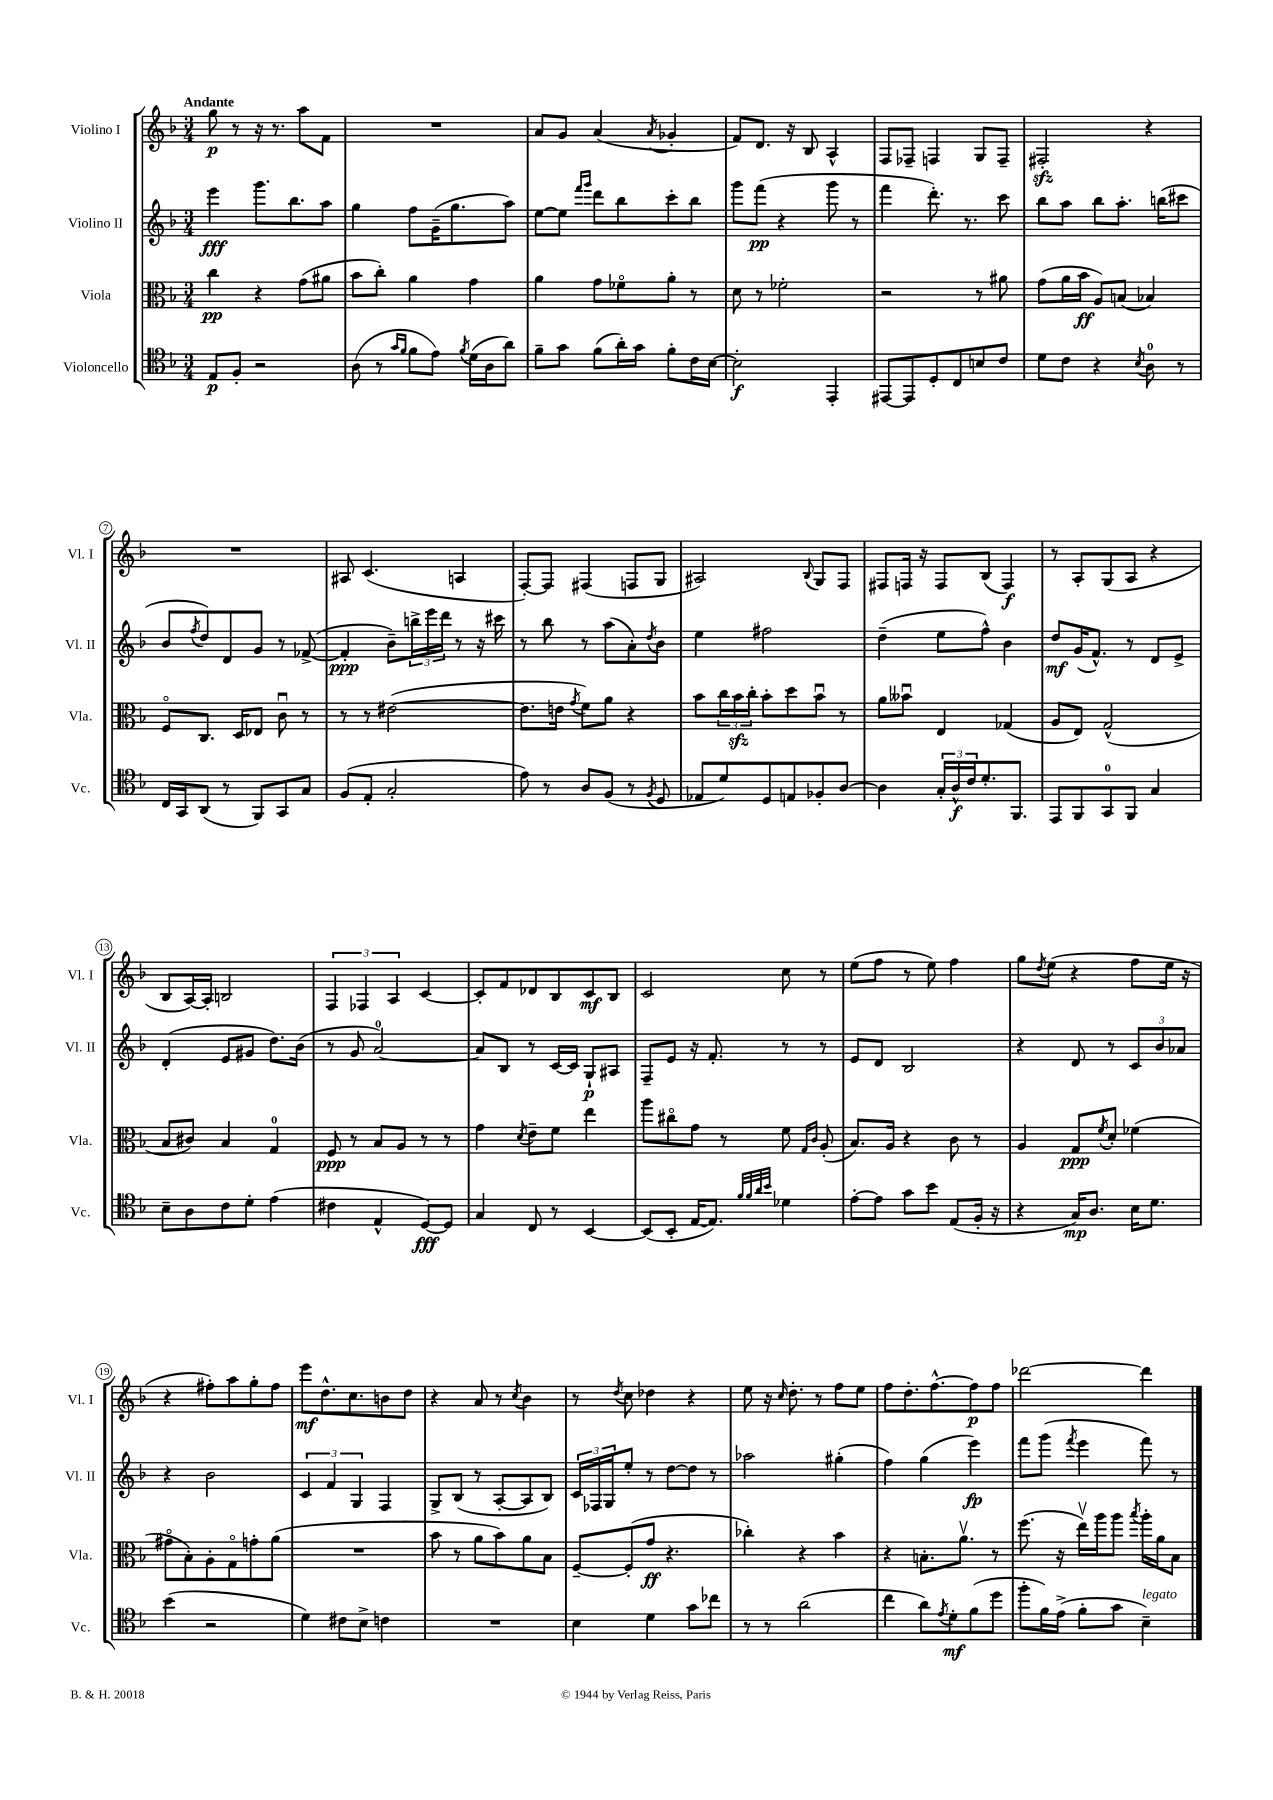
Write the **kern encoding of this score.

**kern	**kern	**kern	**kern
*staff4	*staff3	*staff2	*staff1
*clefC4	*clefC3	*clefG2	*clefG2
*k[b-]	*k[b-]	*k[b-]	*k[b-]
*M3/4	*M3/4	*M3/4	*M3/4
8E	4cc	4eee	8gg
8F'	.	.	8r
2r	4r	8.ggg	16r
.	.	.	8.r
.	.	8.bb-	.
.	(8g	.	8aa
.	8a#	8aa	8f
=	=	=	=
(8A	8b-	4gg	2.r
8r	8cc')	.	.
16qqg	.	.	.
16qqf	.	.	.
8f	4a	8ff	.
8e)	.	(16g~	.
.	.	8.gg	.
8qf	.	.	.
(16d	4g	.	.
16A	.	.	.
8a)	.	8aa)	.
=	=	=	=
8f~	4a	[8ee	8a
8g	.	8ee]	8g
.	.	16qqfff	.
.	.	16qqggg	.
(8f	8g	8ddd	(4a
16a')	8f-o	8bb-	.
16g	.	.	.
.	.	.	8qa
8f'	8a'	8ccc'	4g-'
16c	8r	8bb-	.
[16B-	.	.	.
=	=	=	=
2B-']	8d	8ggg	8f)
.	8r	(8fff	8.d
.	2f-'	4r	.
.	.	.	16r
.	.	.	8B-
4EE'	.	8ggg	4A^^
.	.	8r	.
=	=	=	=
[8EE#	2r	4fff	8F
8EE#]	.	.	8F-~
8D'	.	8.ddd')	4F
8C	.	.	.
.	.	8.r	.
8B	8r	.	8G
8c	8a#	8ccc	8F~
=	=	=	=
8d	(8g	8bb-	2F#'
8c	16a	8aa	.
.	16b-	.	.
4r	8A)	8bb-	.
.	(8B	8.aa'	.
8qB-	.	.	.
8A	4B-)	.	4r
.	.	(16bb	.
8r	.	8ccc#	.
=	=	=	=
16C	8Fo	8b-	2.r
16GG	.	.	.
.	.	8qff	.
(8AA	8.C	8dd)	.
8r	.	8d	.
.	16D	.	.
8FF)	8E-	8g	.
8GG	8cu	8r	.
8G	8r	([8f-^	.
=	=	=	=
(8F	8r	4f-']	8A#
8E'	8r	.	(4.c
2G'	([2e#	8b-~)	.
.	.	24bb^	.
.	.	24eee	.
.	.	24ddd	.
.	.	8r	4A
.	.	16r	.
.	.	16ccc#	.
=	=	=	=
8e)	8.e#]	8r	[8F')
8r	.	8bb-	8F]
.	16e	.	.
.	8qg	.	.
8A	8f)	8r	(4F#
(8F	8a	(8aa	.
8r	4r	8a')	8F
8qF	.	8qdd	.
8D	.	8b-	8G
=	=	=	=
8E-	8b-	4ee	2A#)
8d)	24cc	.	.
.	24b-	.	.
.	24cc'	.	.
8D	8b-'	2ff#	.
8E	8dd	.	.
.	.	.	8qqB-
8F-'	8b-u	.	8G
[8A	8r	.	8F
=	=	=	=
4A]	8a	(4dd~	8F#
.	8b--u	.	16F
.	.	.	16r
24G'	4E	8ee	8F
24A^^	.	.	.
24c	.	.	.
8.d'	.	8ff^^)	(8B-
.	(4G-	4b-	4F)
8.FF	.	.	.
=	=	=	=
8EE	8A	8dd	8r
8FF	8E)	(16g	8A'
.	.	8.f^^)	.
8GG	(2G^^	.	(8G
8FF	.	8r	8A
4G	.	8d	4r
.	.	8e^	.
=	=	=	=
8B-~	8B-	(4d'	8B-
8A	8c#)	.	[16A)
.	.	.	16A']
8c	4B-	8e	2B
8d'	.	8g#	.
(4e	4G	8.dd)	.
.	.	(16b-	.
=	=	=	=
4c#	8F	8r	6F
.	8r	8g	.
.	.	.	6F-
4E^^	8B-	[2a)	.
.	.	.	6A
.	8A	.	.
[8D)	8r	.	[4c
8D]	8r	.	.
=	=	=	=
4G	4g	8a]	8c']
.	.	8B-	8f
.	8qd	.	.
8C	8e~	8r	8d-
8r	8f	[16c	8B-
.	.	16c]	.
[4BB-	4ee	8G`	8c
.	.	8A#	8B-
=	=	=	=
(8BB-]	8aa	8F~	2c
8BB-'	8cc#o	8e	.
[16E	8g	16r	.
8.E])	.	8.f'	.
.	8r	.	.
32qqf	.	.	.
32qqf	.	.	.
32qqa	.	.	.
32qqb-	.	.	.
4d-	8f	8r	8cc
.	16qqG	.	.
.	16qqc	.	.
.	(8A'	8r	8r
=	=	=	=
[8e'	8.B-)	8e	(8ee
8e]	.	8d	8ff
.	16A	.	.
8g	4r	2B-	8r
8b-	.	.	8ee)
(8E	8c	.	4ff
16F'	8r	.	.
16r	.	.	.
=	=	=	=
4r	4A	4r	8gg
.	.	.	8qdd
.	.	.	(8ee
16G)	8G	8d	4r
8.A	.	.	.
.	8qf	.	.
.	8d'	8r	.
16B-	(4f-	12c	8ff
8.d	.	.	.
.	.	12b-	.
.	.	.	16ee
.	.	12a-	.
.	.	.	16r
=	=	=	=
(4b-	8g#o	4r	4r
.	8B-')	.	.
2r	8A'	2b-	8ff#')
.	8Go	.	8aa
.	8g'	.	8gg'
.	(8a	.	8ff#
=	=	=	=
4d)	2.r	6c	8eee
.	.	.	8.dd^^
.	.	6f	.
8c#	.	.	.
.	.	.	8.cc
.	.	6G	.
8B-^	.	.	.
4c	.	4F	8b
.	.	.	8dd
=	=	=	=
2.r	8b-	8G^	4r
.	8r	(8B-	.
.	8a	8r	8a
.	8b-)	[8A'	8r
.	.	.	8qcc
.	8a	8A]	4b-
.	8B-	8B-)	.
=	=	=	=
4B-	[8F~	24c	8r
.	.	24F-	.
.	.	24G	.
.	.	.	8qdd
.	(8F']	8ee'	8cc
4d	8g	8r	4dd-
.	4.r	[8dd	.
8g	.	8dd]	4r
8cc-	.	8r	.
=	=	=	=
8r	4cc-')	2aa-	8ee
8r	.	.	16r
.	.	.	16qqcc
.	.	.	8.dd'
(2a	4r	.	.
.	.	.	8r
.	4b-	(4gg#'	8ff
.	.	.	8ee
=	=	=	=
4cc	4r	4ff)	8ff
.	.	.	8.dd'
8a)	8.B'	(4gg	.
.	.	.	[8.ff^^
8qe	.	.	.
8d'	.	.	.
.	8.av	.	.
(8f	.	4eee)	8ff]
8dd	8r	.	8ff
=	=	=	=
8ff'	(8.ff	8fff	[2ddd-
16f)	.	(8ggg	.
(16e^	16r	.	.
.	.	8qfff	.
8f'	16eev)	4eee	.
.	16aa	.	.
8g	8aa	.	.
.	8qbb-	.	.
4B-~)	16aa'	8fff)	4ddd-]
.	16a	.	.
.	8B-	8r	.
==	==	==	==
*-	*-	*-	*-
